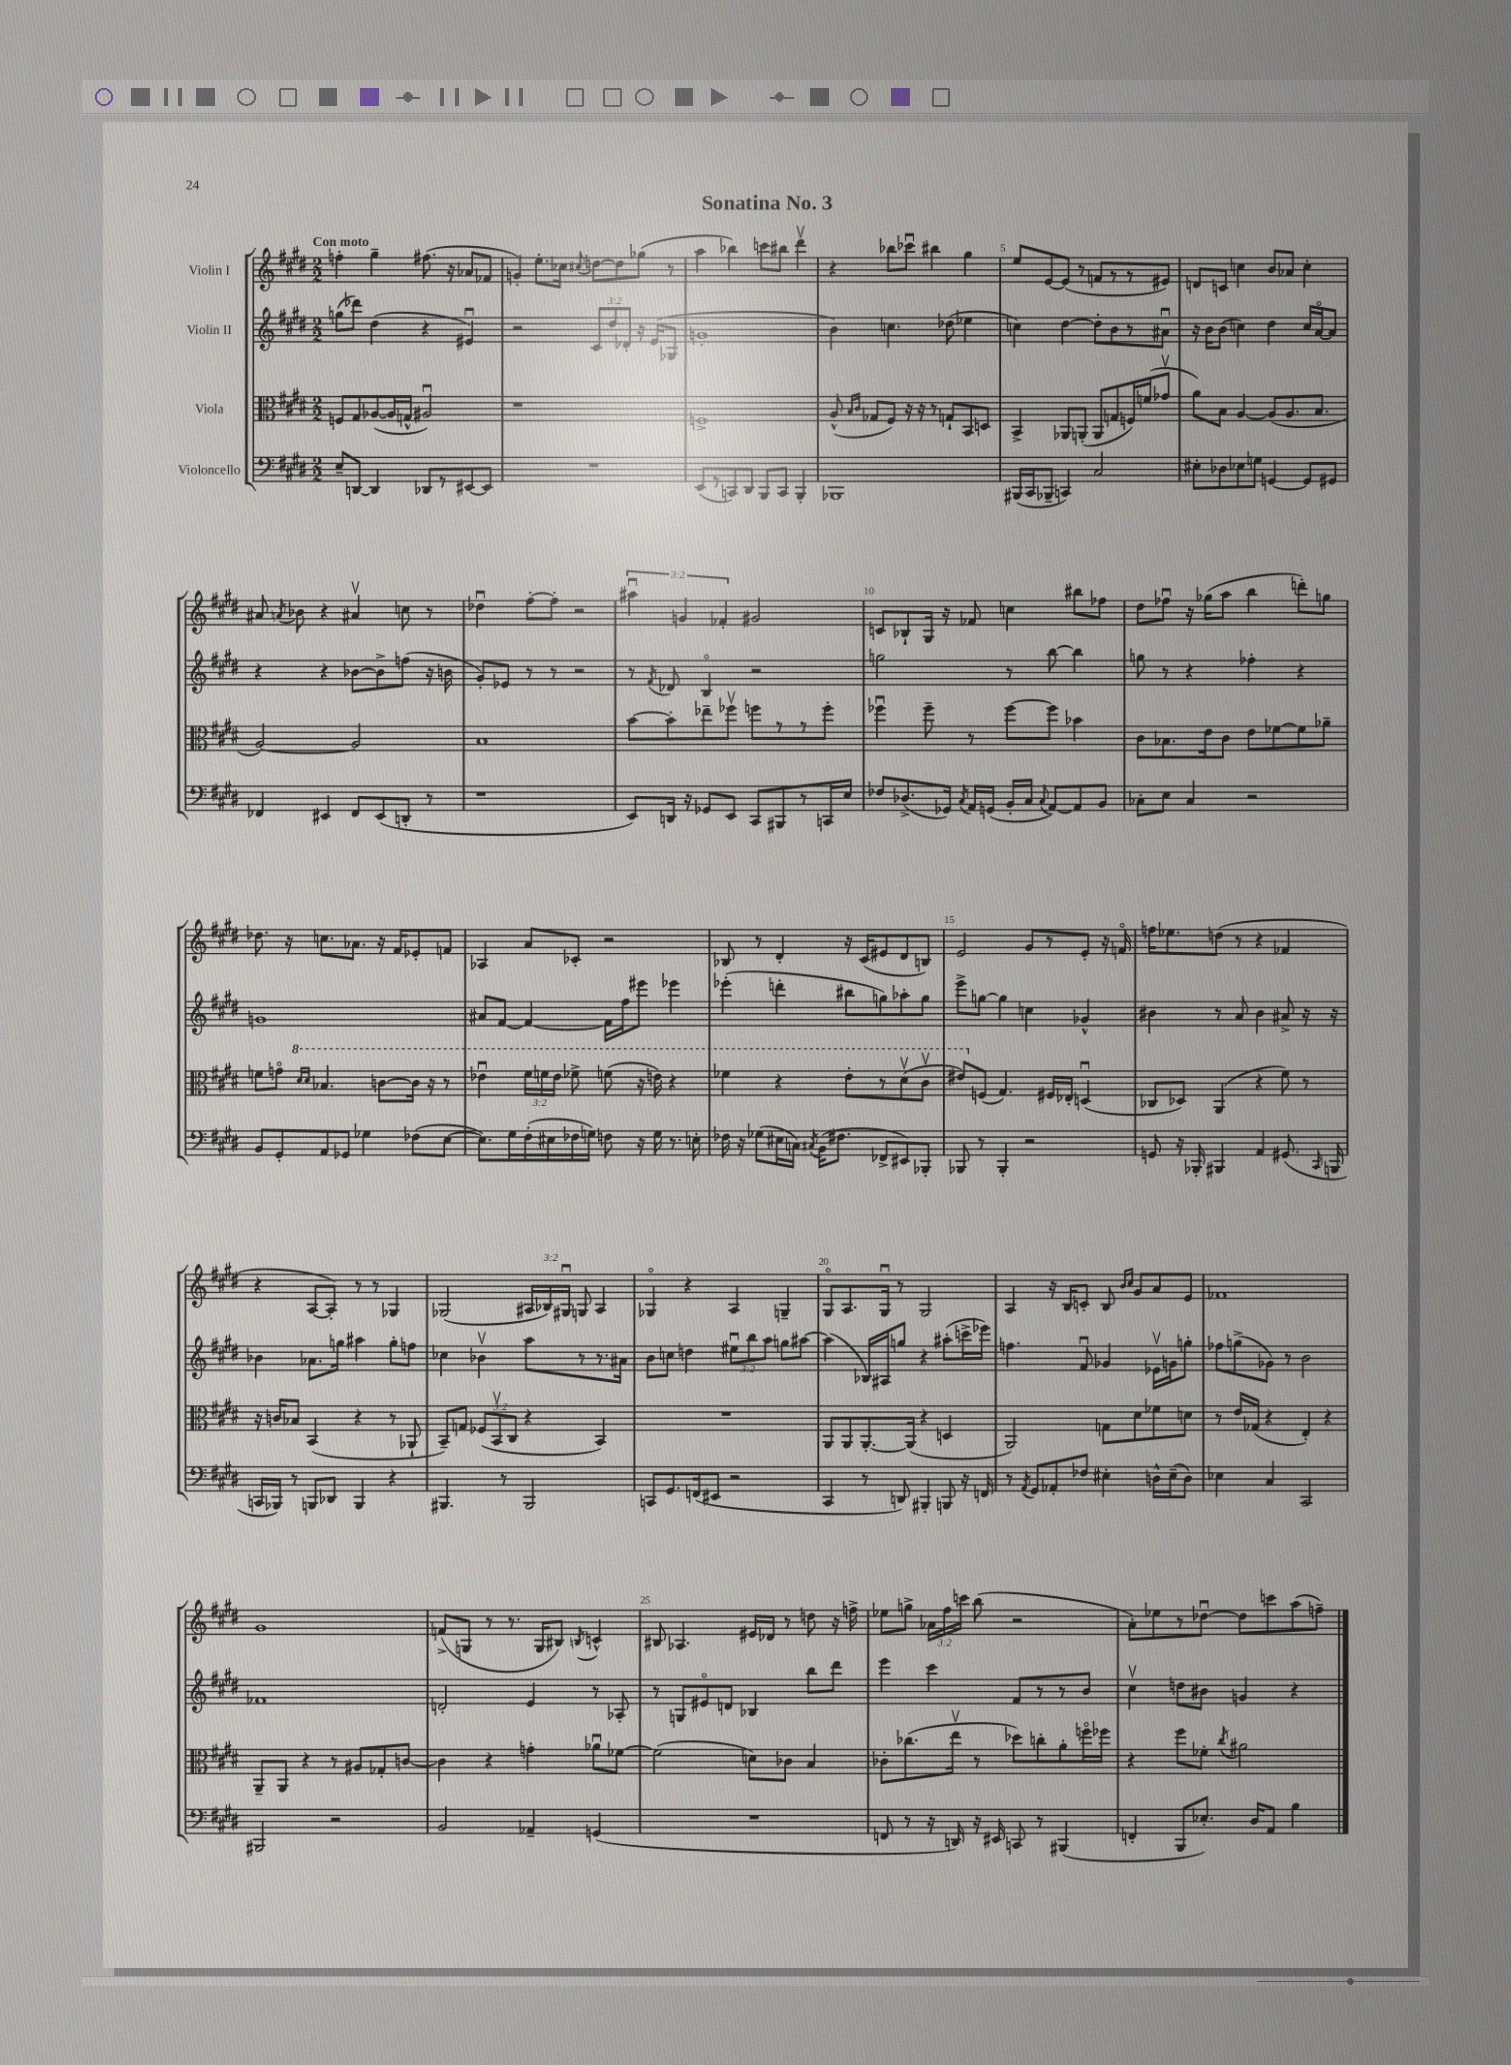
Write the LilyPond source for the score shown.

\header { title = "Sonatina No. 3" }
<<
\new StaffGroup <<
\new Staff = "s0" \with { instrumentName = "Violin I" } {
    \clef treble \key e \major \numericTimeSignature \time 2/2 \override Staff.TupletNumber.text = #tuplet-number::calc-fraction-text \tempo "Con moto"
    \autoBeamOff f''4-. gis''4-- fis''8.( r16 aes'8[ fes'8] |
    g'4-.) e''8.[-. ces''16] \appoggiatura { cis''8 } d''8[~ d''8 ges''8]( r8 |
    a''4 bes''4) c'''8[ bis''8] dis'''4\upbow |
    r4 bes''8[ ces'''8]\downbow bis''4 gis''4 |
    e''8[ e'8~ e'8]( r8 f'8[ r8 r8 eis'8]) |
    d'8[ c'8] c''4 b'8[ aes'8] c''4-. |
    ais'8 \acciaccatura { a'8 } bes'8 r4 ais'4\upbow c''8 r8 |
    des''4\downbow fis''8[~-. fis''8]-. r2 |
    \tuplet 3/2 { ais''4\downbow g'4 fes'4-. } gis'2 |
    c'8[ bes8-! gis16] r16 fes'8 c''4 bis''8[ fes''8] |
    dis''8[ fes''8]\downbow r16 ges''16[( a''8] b''4 d'''8[-.) g''8] |
    des''8. r16 c''8.[ aes'8.] r16 fis'16[ ees'8-. f'8] |
    aes4 a'8[ ces'8]-. r2 |
    bes8 r8 dis'4-. r16 cis'16[( eis'8 dis'8 b8]) |
    e'2 gis'8[ r8 e'8]-. r16 f'16\flageolet |
    f''16[ ees''8. d''8]( r8 r4 fes'4 |
    r4 a8[~ a8]-.) r8 r8 ges4 |
    ges2( \tuplet 3/2 { ais16[ bes16) gis16]\downbow } g8 ais4 |
    ges4\flageolet r4 a4 g4-- |
    gis8[\flageolet a8. gis16]\downbow r8 gis2 |
    a4 r16 b16[ c'8]-. b8 \grace { b'16[ cis''16] } gis'8[ a'8 e'8] |
    fes'1 |
    gis'1 |
    f'8[->( g8] r8 r8. g16[ bis8]) \acciaccatura { b8 } c'4-^ |
    bis8 aes4. eis'16[ des'16] r8 d''8 r16 f''16-> |
    ees''8[ g''8]-> \tuplet 3/2 { aes'16[ fis''16 c'''16] } b''8( r2 |
    a'8[-.) ees''8 r8 des''8]~\downbow des''8[ c'''8 a''8( f''8]--) \bar "|." |
}
\new Staff = "s1" \with { instrumentName = "Violin II" } {
    \clef treble \key e \major \numericTimeSignature \time 2/2 \override Staff.TupletNumber.text = #tuplet-number::calc-fraction-text
    \autoBeamOff g''8[( des'''8]) dis''4( r4 eis'4\downbow) |
    r2 \tuplet 3/2 { cis'8[ dis''8 des'8]-. } r16 e'16[( ges8] |
    g'1-. |
    b'4) c''4. des''8( ees''4 |
    c''4) dis''4~ dis''8[-. b'8 r8 ais'8]\downbow |
    r16 b'16[ b'8]( c''4) dis''4 c''16[ a'16~\flageolet a'8] |
    r4 r4 bes'8[~ bes'8-> f''8]( r16 b'16 |
    gis'8[-.) ees'8] r8 r8 r2 |
    r8 \acciaccatura { fis'8 } des'8 b4\flageolet r2 |
    g''2 r8 b''8~ b''4 |
    g''8 r8 r4 fes''4-. r4 |
    g'1 |
    ais'8[ fis'8]~ fis'4~ fis'16[ fis''16 eis'''8] ees'''4 |
    ees'''4-.( d'''4-. bis''8[ g''8) aes''8-. g''8] |
    e'''8[-> g''8]~ g''4 c''4 ges'4-^ |
    bis'4 r8 a'8 bis'4 ais'8-> r16 r16 |
    bes'4 aes'8.[ g''16] ais''4 g''8[-. f''8] |
    ces''4 bes'4\upbow a''8[ r8 r8. ais'16] |
    b'8[ c''8] d''4 \tuplet 3/2 { eis''8[\downbow b''8 a''8] } g''8[ ais''8]~ |
    ais''4( bes16[) ais16 g''8] r4 ais''8[-.( c'''16-> ees'''16]) |
    f''4. fis'8\downbow ges'4 ees'16[\upbow g'16 g''8]-. |
    fes''8[ g''8->( ges'8]) r8 b'2 |
    fes'1 |
    d'2-. e'4 r8 aes8-. |
    r8 g8[ eis'8\flageolet d'8] bes4 b''8[ dis'''8] |
    e'''4 cis'''4 fis'8[ r8 r8 b'8] |
    cis''4\upbow d''8[ bis'8] g'4 r4 \bar "|." |
}
\new Staff = "s2" \with { instrumentName = "Viola" } {
    \clef alto \key e \major \numericTimeSignature \time 2/2 \override Staff.TupletNumber.text = #tuplet-number::calc-fraction-text
    \autoBeamOff f8[ gis8 aes8~( aes16 g16]-^ ais2\downbow) |
    r1 |
    f1-> |
    a8-^( \grace { b16[ cis'16] } ges8[ fis8]) r16 r16 r8 g8[-! b,8 d8] |
    b,4-> aes,8[ a,8]-.( a,8[ g8 f16) f'16( ges'8]\upbow |
    a'8[) b8] a4~ a8[( a8. b8.] |
    a2~) a2 |
    b1 |
    b'8[~ b'8-. ees''8-- fes''8]\upbow f''8[ r8 r8 f''8]-. |
    fes''4\downbow fes''8-- r8 fes''8[~ fes''8] bes'4 |
    cis'8[ bes8. e'16 cis'8] e'8[ fes'8~ fes'8 aes'8]-- |
    f'8[ g'8]\flageolet \ottava #1 \grace { dis''16[ dis''16] } bes'4. c''8[~ c''16] r16 r8 |
    ees''4\downbow \tuplet 3/2 { fis''16[ f''16 ees''16] } fes''8-> f''8( r16 e''16) r4 |
    fes''4 r4 e''8[-. r8 dis''8\upbow( cis''8]\upbow |
    eis''8[) \ottava #0 f8]( gis4.) fis16[ ees16]-. d4\downbow( |
    ces8[ des8]) a,4( r4 fis'8) r8 |
    r16 c'16[ bes8] b,4( r4 r8 aes,8-! |
    b,8[--) g8] \tuplet 3/2 { fes8[( b,8\upbow cis8] } r4 b,4) |
    R1 |
    a,8[ a,8 a,8.~-. a,16]( r4 d4 |
    a,2) g8[ dis'8 fes'8 d'8] |
    r8 e'16[ ges16]( r4 e4-.) r4 |
    a,8[-- a,8] r4 r8 ais8[ ges8-. c'8]~ |
    c'4 r4 g'4-. aes'8[\downbow fes'8]~ |
    fes'2( d'8[) ces'8] b4 |
    ces'8[-. ces''8.( e''16]\upbow r8 des''8[) c''8-. a'8-. f''16\flageolet fes''16] |
    r4 fis''8[ fes'8]-. \acciaccatura { cis''8 } ais'2 \bar "|." |
}
\new Staff = "s3" \with { instrumentName = "Violoncello" } {
    \clef bass \key e \major \numericTimeSignature \time 2/2
    \autoBeamOff e8[-- d,8]~ d,4 des,8[ r8 eis,8~ eis,8] |
    R1 |
    e,8[( r8 c,8) dis,8] b,,8[ c,8] b,,4-. |
    bes,,1 |
    bis,,16[( cis,16 bes,,8]-- c,4) cis2 |
    eis8[-. des8 ees8 g8] g,4~ g,8[ gis,8] |
    fes,4 eis,4 fes,8[ eis,8( d,8]-. r8 |
    r1 |
    e,8[) d,16] r16 ges,8[ e,8] cis,8[ bis,,8 r8 c,16 e16] |
    fes8[ des8.->( ges,16]) \acciaccatura { cis8 } a,16[ g,16]( b,16[-. cis16] \appoggiatura { cis8 } a,8[~) a,8 b,8] |
    ces8[-. e8] ces4 r2 |
    b,8[ gis,8-. a,8 ges,8] ges4 fes8[( e8]~ |
    e8.[) gis16 fis16-.( eis16 fes16 g16]) f8 r16 g16 r8. e16-. |
    fes16 r16 ges8[( eis16 c16]) \acciaccatura { cis8 } b,16[( fis8.] fes,8[-> eis,8) bes,,8]-. |
    bes,,8 r8 bes,,4-. r2 |
    g,8 r16 bes,,16-. bis,,4 a,4 gis,8.( \grace { cis,16 } b,,16 |
    c,16[ bes,,16]) r8 b,,8[ des,8] b,,4 r4 |
    bis,,4. r8 bis,,2 |
    c,8[ gis,8. f,16( eis,8] r2 |
    cis,4 r8 d,8) bis,,4-. b,,8 r16 f,16 |
    r8 \acciaccatura { a,8 } gis,8[ aes,8-. fes8] eis4-. d16[-^ eis16--( d8]) |
    ees4 cis4 cis,2 |
    bis,,2 r2 |
    b,2 aes,4-- g,4( |
    R1 |
    f,8 r8 r16 d,16) r16 eis,16 c,8 r8 bis,,4( |
    f,4-. b,,8[ ees8.]-.) dis16[ a,8] b4 \bar "|." |
}
>>
>>
\layout { \context { \Score \override BarNumber.break-visibility = ##(#f #t #t) barNumberVisibility = #(every-nth-bar-number-visible 5) } }
